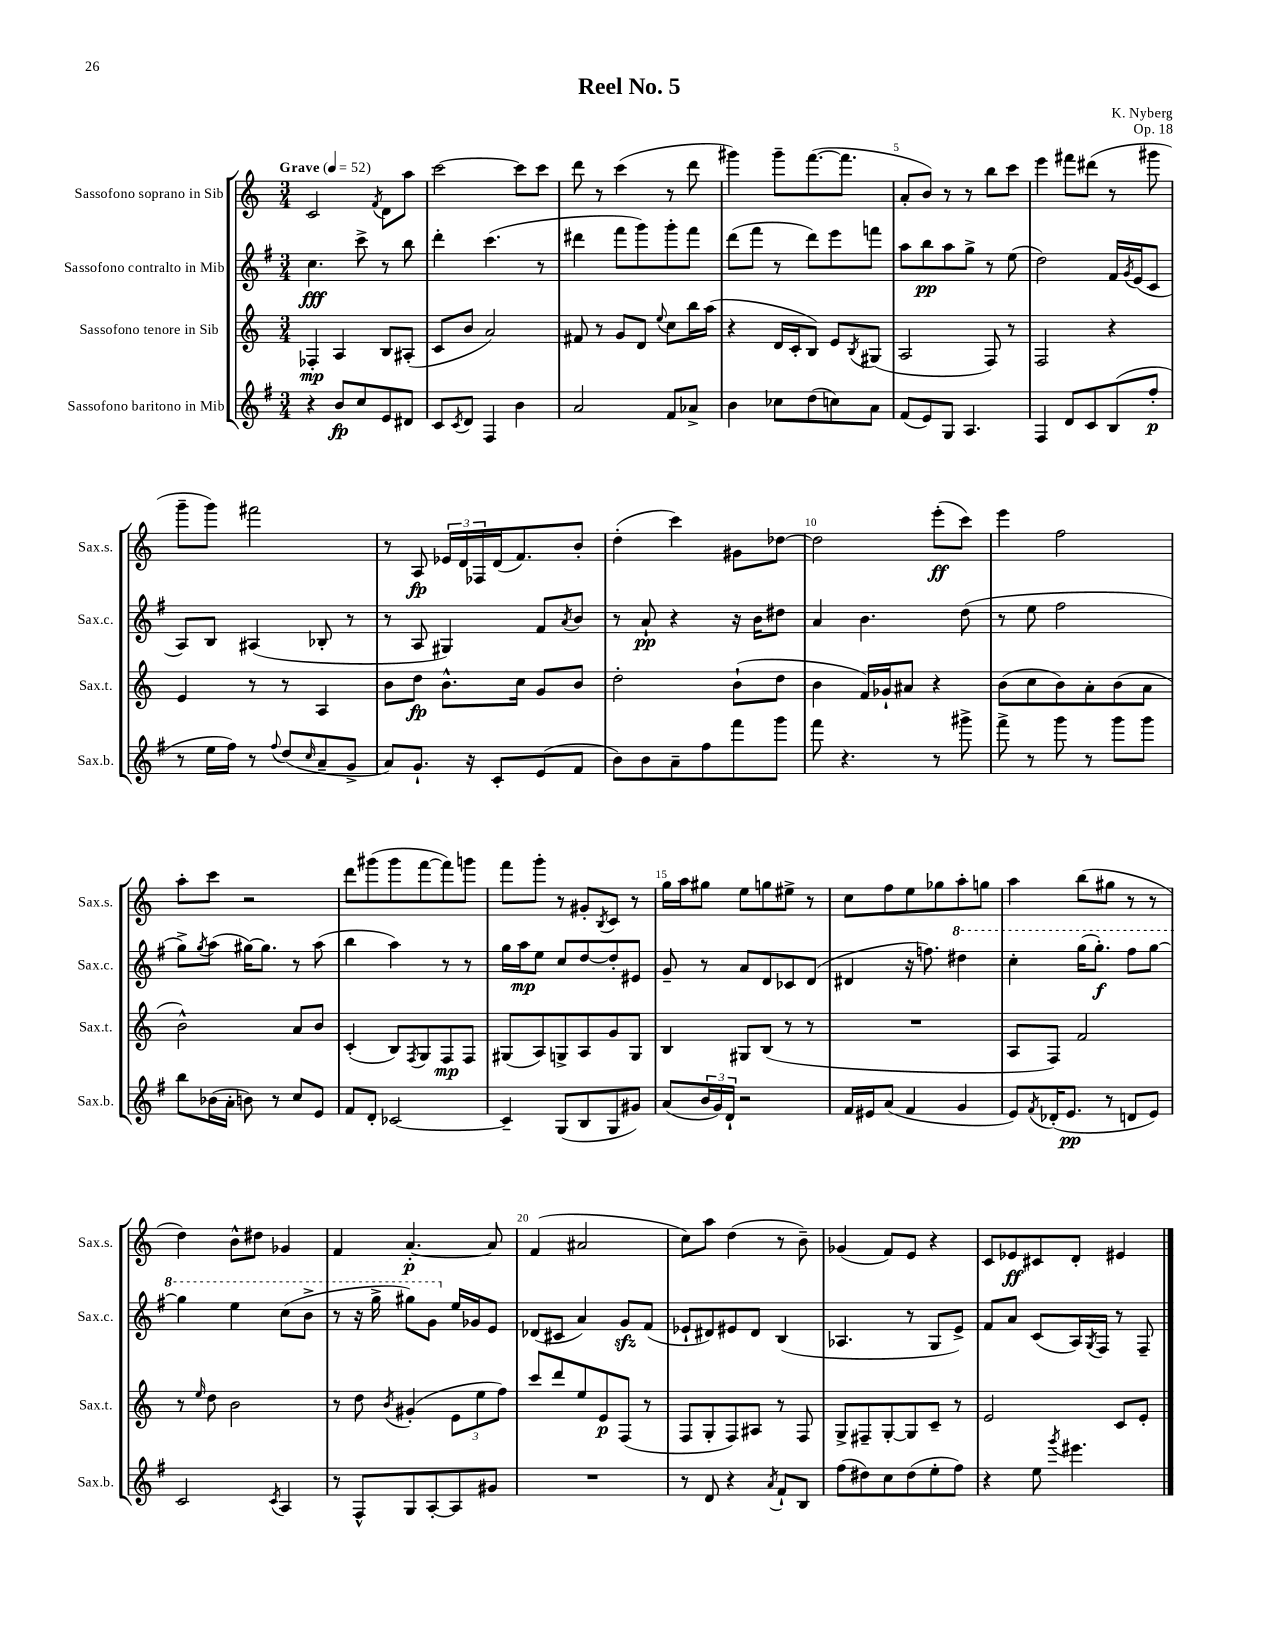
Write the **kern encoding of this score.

**kern	**kern	**kern	**kern
*staff4	*staff3	*staff2	*staff1
*clefG2	*clefG2	*clefG2	*clefG2
*k[f#]	*k[]	*k[f#]	*k[]
*M3/4	*M3/4	*M3/4	*M3/4
*MM52	*MM52	*MM52	*MM52
4r	4F-'/	4.cc\	2c/
8b/L	4A/	.	.
8cc/	.	8ccc^\	.
.	.	.	8qf/
8e/	8B/L	8r	8d\L
8d#/J	(8A#'/J	8bb\	8aa\J
=	=	=	=
8c/L	8c/L	4ddd'\	[2ccc\
8qc/	.	.	.
8d/J	8b/J	.	.
4F#/	2a/)	(4.ccc\	.
4b\	.	.	8ccc\]L
.	.	8r	8ccc\J
=	=	=	=
2a/	8f#/	4ddd#\	8ddd\
.	8r	.	8r
.	8g/L	8fff#\L	(4ccc\
.	8d/J	8ggg\)	.
.	8qqee/	.	.
8f#/L	8cc\L	8ggg'\	8r
8a-^/J	16bb\L	8fff#\J	8ddd\
.	(16aa\JJ	.	.
=	=	=	=
4b\	4r	(8ddd\L	4ggg#\)
.	.	8fff#\J	.
8cc-\L	16d/LL	8r	8ggg#~\L
.	16c'/J	.	.
(8dd\	8B/J)	8ddd\L)	([8.fff\
8cc\)	8e/L	8eee\	.
.	.	.	8.fff\]J
.	8qB/	.	.
8a\J	(8G#/J	8fff\J	.
=	=	=	=
(8f#/L	2A/	8aa\L	8a'/L
8e/)	.	8bb\	8b/J)
8G/J	.	8aa\	8r
4.A/	.	8gg^\J	8r
.	8F/)	8r	8bb\L
.	8r	(8ee\	8ccc\J
=	=	=	=
4F#/	2F/	2dd\)	4eee\
8d/L	.	.	8fff#\L
8c/	.	.	(8ddd#\J
(8B/	4r	16f#/LL	8r
.	.	8qg/	.
.	.	(16e/J	.
8ff#'/J	.	8c/J	8ggg#\
=	=	=	=
8r	4e/	8A/L)	8ggg~\L
16ee\LL	.	8B/J	8ggg\J)
16ff#\JJ)	.	.	.
8r	8r	(4A#/	2fff#\
8qqff#/	.	.	.
(8dd/L	8r	.	.
16qqcc/	.	.	.
8a~/	4A/	8B-'/	.
8g^/J	.	8r	.
=	=	=	=
8a/L)	8b\L	8r	8r
8.g`/J	8dd\J	8A/	8A/
.	8.b^^\L	4G#/)	24e-/LL
.	.	.	24d/
16r	.	.	.
.	.	.	24F-/
8c'/L	.	.	(16d/J
.	16cc\Jk	.	8.f/)
(8e/	8g/L	8f#/L	.
.	.	8qa/	.
8f#/J	8b/J	8b/J	8b'/J
=	=	=	=
8b\L)	2dd'\	8r	(4dd'\
8b\	.	8a`/	.
8a~\	.	4r	4ccc\)
8ff#\	.	.	.
8fff#\	(8b`\L	16r	8g#\L
.	.	16b\LK	.
8ggg\J	8dd\J	8dd#\J	[8dd-\J
=	=	=	=
8fff#\	4b\	4a/	2dd-\]
4.r	.	.	.
.	16f/LL)	4.b\	.
.	16g-`/J	.	.
.	8a#/J	.	.
8r	4r	.	(8eee'\L
8ggg#^\	.	(8dd\	8ccc\J)
=	=	=	=
8fff#^\	(8b\L	8r	4eee\
8r	8cc\	8ee\	.
8ggg\	8b\)	2ff#\	2ff\
8r	8a'\	.	.
8ggg\L	(8b\	.	.
8ggg\J	8a\J	.	.
=	=	=	=
8bb\L	2b^^\)	8gg^\L)	8aa'\L
.	.	8qgg/	.
(16b-\L	.	(8aa\J	8ccc\J
16a'\JJ	.	.	.
8b\)	.	[16gg#\LK)	2r
.	.	8.gg#\]J	.
8r	.	.	.
8cc/L	8a/L	8r	.
8e/J	8b/J	(8aa\	.
=	=	=	=
8f#/L	(4c'/	4bb\	8ddd\L
8d'/J	.	.	(8ggg#\
[2c-/	8B/L)	4aa\)	8ggg#\
.	8qF/	.	.
.	8G/	.	[8fff\
.	8F/	8r	8fff\])
.	8F/J	8r	8ggg\J
=	=	=	=
4c-~/]	(8G#/L	16gg\LL	8fff\L
.	.	16aa\J	.
.	8A/)	8ee\J	8ggg'\J
(8G/L	8G^/	8cc/L	8r
8B/	8A/	[8dd/	8g#'/L
.	.	.	8qB/
8G/	8g/	8dd'/]	8c/J
8g#/J)	8G/J	8e#/J	8r
=	=	=	=
(8a/L	4B/	8g~/	16gg\LL
.	.	.	16aa\J
24b/L	.	8r	8gg#\J
24g/)	.	.	.
24d`/JJ	.	.	.
2r	8G#/L	8a/L	8ee\L
.	(8B/J	8d/	8gg\
.	8r	8c-/	8ee#^\J
.	8r	(8d/J	8r
=	=	=	=
16f#/LL	2.r	4d#/	8cc\L
16e#/J	.	.	.
(8a/J	.	.	8ff\
4f#/	.	16r	8ee\
.	.	8.ff\)	.
.	.	.	8gg-\
4g/	.	4ddd#\	8aa'\
.	.	.	8gg\J
=	=	=	=
8e/L)	8A/L	4ccc'\	4aa\
8qf#/	.	.	.
(16d-'/K	8F/J)	.	.
8.e/J	.	.	.
.	2f/	(16ggg\LK	(8bb\L
.	.	8.ggg'\J)	.
8r	.	.	8gg#\J
8d/L	.	8fff#\L	8r
8e/J)	.	[8ggg\J	8r
=	=	=	=
2c/	8r	4ggg\]	4dd\)
.	16qqee/	.	.
.	8dd\	.	.
.	2b\	4eee\	8b^^\L
.	.	.	8dd#\J
8qc/	.	.	.
4A/	.	(8ccc\L	4g-/
.	.	8bb^\J	.
=	=	=	=
8r	8r	8r	4f/
8F#^^/L	8dd\	16r	.
.	.	16ggg^\	.
.	8qb/	.	.
8G/	(4g#'/	8ggg#\L)	[4.a'/
[8A'/	.	8gg\J	.
8A/]	12e\L	16ee/LL	.
.	.	16g-/J	.
.	12ee\	.	.
8g#/J	.	8e/J	8a/]
.	12ff\J)	.	.
=	=	=	=
2.r	8ccc/L	(8d-/L	(4f/
.	8ddd/	8c#/J	.
.	8ee/	4a/)	2a#/
.	8e/	.	.
.	(8F/J	8g/L	.
.	8r	(8f#/J	.
=	=	=	=
8r	8F/L	8e-`/L	8cc\L)
8d/	8G'/	8d#/)	8aa\J
4r	8F/)	8e#/	(4dd\
.	8A#/J	8d#/J	.
8qa/	.	.	.
8f#`/L	8r	(4B/	8r
8B/J	8F/	.	8b~\)
=	=	=	=
(8ff#\L	8G^/L	4.A-/	(4g-/
8dd#\)	8F#~/	.	.
8cc\	[8G'/	.	8f/L)
(8dd#\	8G/]	8r	8e/J
8ee'\	8c~/J	8G/L	4r
8ff#\J)	8r	8e^/J)	.
=	=	=	=
4r	2e/	8f#/L	8c/L
.	.	8a/J	8e-/
8ee\	.	(8c/L	8c#/
8qggg/	.	.	.
4.eee#\	.	16A/L)	8d'/J
.	.	8qG/	.
.	.	16F#/JJ	.
.	8c/L	8r	4e#/
.	8e'/J	8F#~/	.
==	==	==	==
*-	*-	*-	*-
